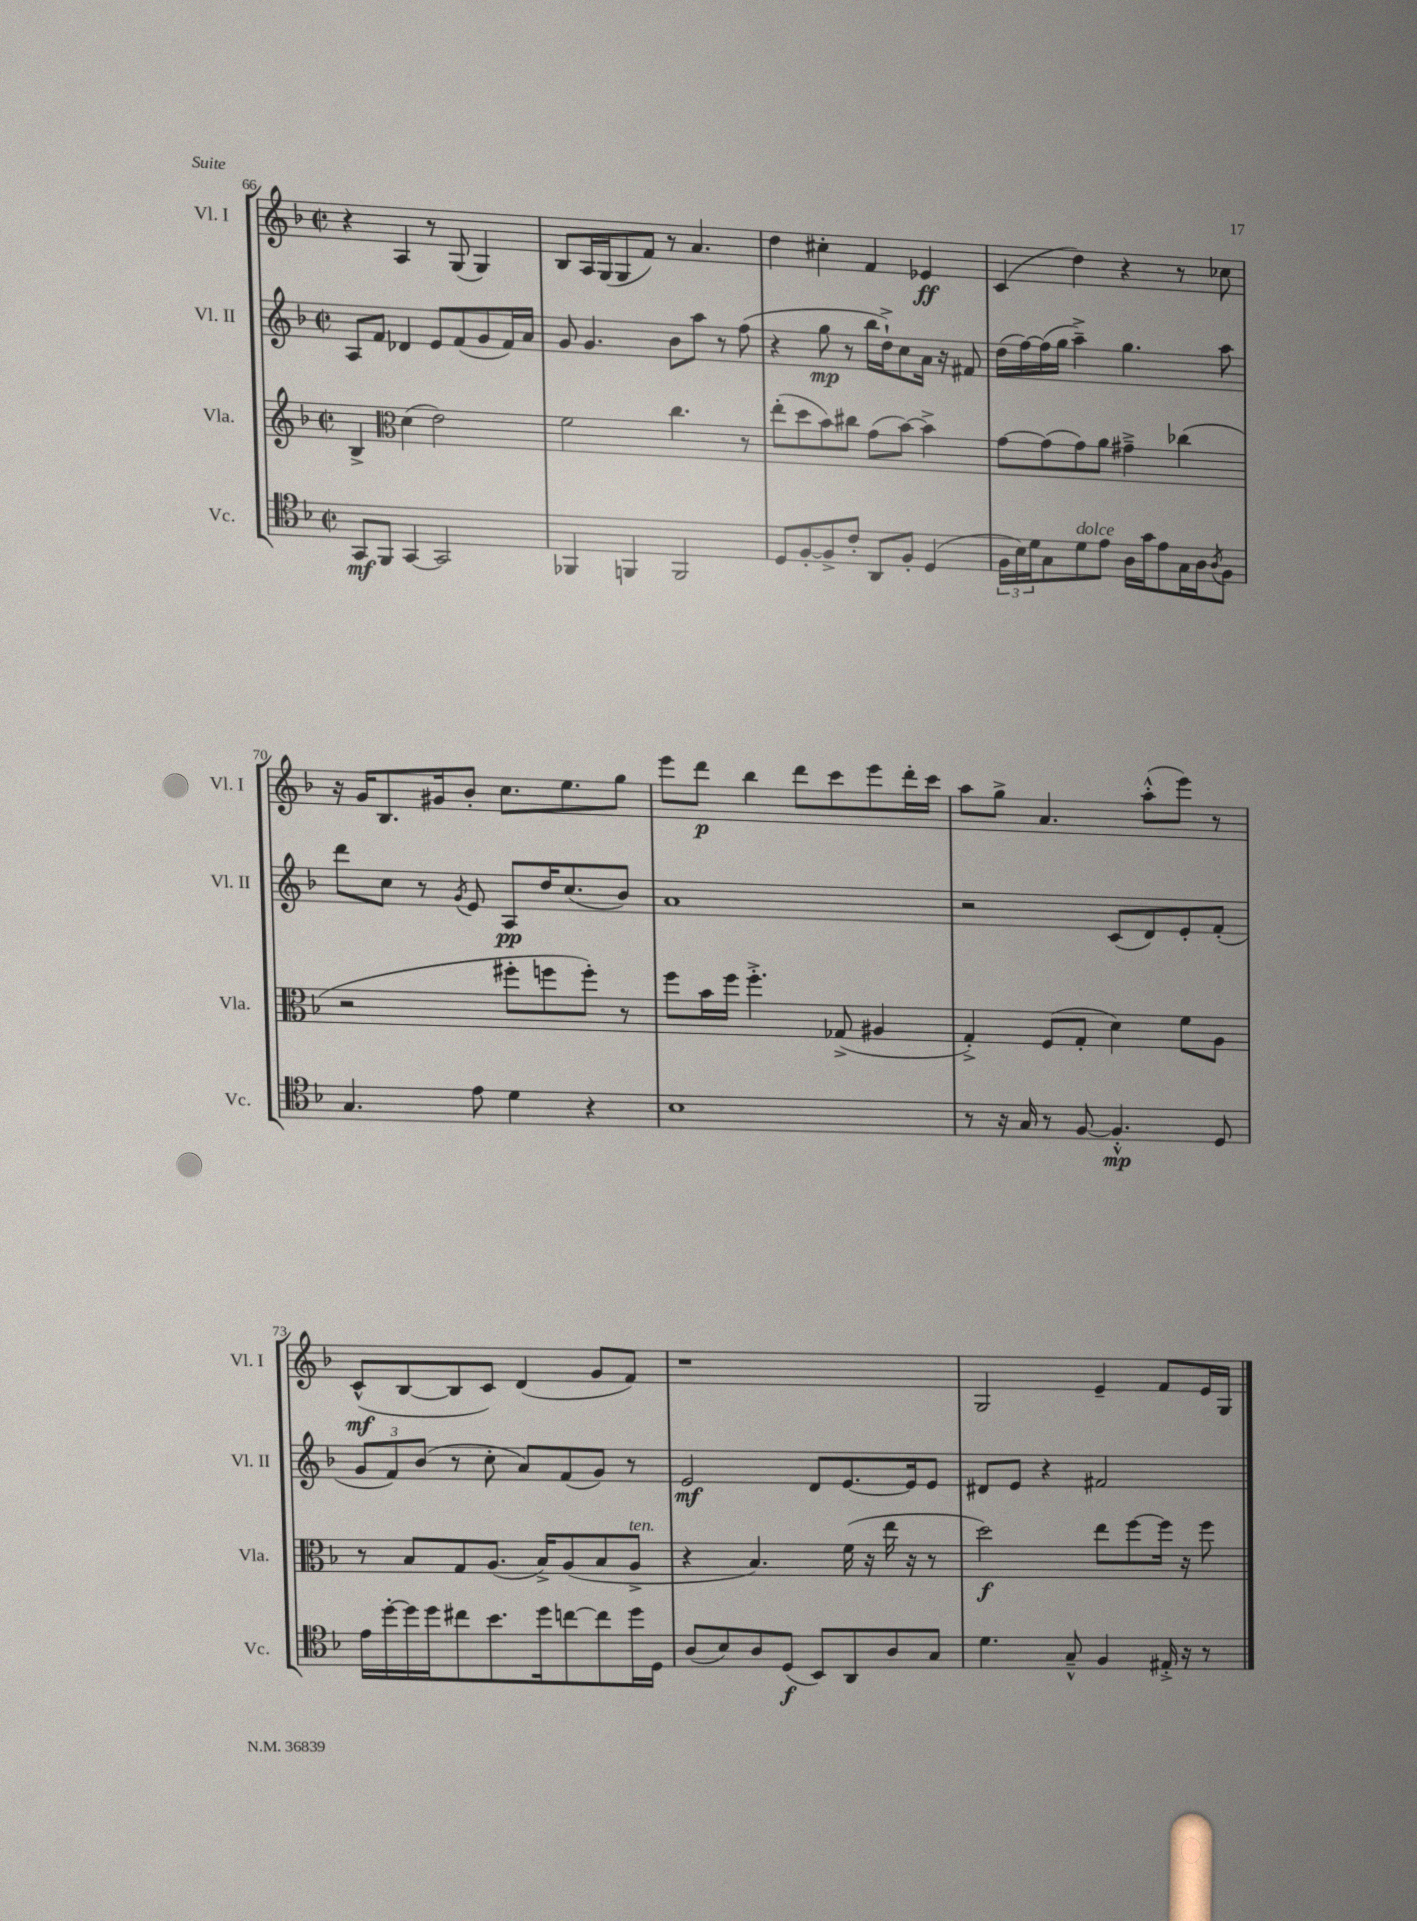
<<
\new StaffGroup <<
\new Staff = "s0" \with { instrumentName = "Vl. I" shortInstrumentName = "Vl. I" } {
    \clef treble \key f \major \defaultTimeSignature \time 2/2
    r4 a4 r8 g8( g4) |
    bes8 a16 g16( g8 f'8) r8 a'4. |
    d''4 cis''4-. f'4 ees'4\ff |
    c'4( d''4) r4 r8 ces''8 |
    r16 g'16 bes8. gis'16 bes'8-. c''8. e''8. g''8 |
    e'''8 d'''8\p bes''4 d'''8 c'''8 e'''8 d'''16-. c'''16 |
    a''8 g''8-> a'4. a''8-.-^( e'''8) r8 |
    c'8-^\mf( bes8~ bes8 c'8) d'4( g'8 f'8) |
    r1 |
    g2 e'4-- f'8 e'16 g16 \bar "|." |
}
\new Staff = "s1" \with { instrumentName = "Vl. II" shortInstrumentName = "Vl. II" } {
    \clef treble \key f \major \defaultTimeSignature \time 2/2
    a8 f'8 des'4 e'8 f'8( g'8 f'16) a'16 |
    g'8 g'4. bes'8 a''8 r8 f''8( |
    r4 g''8\mp r8 bes''16 d''16-!->) c''8 a'16 r16 fis'8 |
    d''16( f''16~) f''16( g''16 a''4--->) g''4. a''8 |
    d'''8 c''8 r8 \acciaccatura { g'8 } e'8 a8\pp d''16 c''8.( bes'8) |
    a'1 |
    r2 c'8( d'8) e'8-. f'8-.( |
    \tuplet 3/2 { g'8 f'8) bes'8( } r8 c''8-. a'8) f'8( g'8) r8 |
    e'2\mf d'8 e'8.~ e'16 e'8 |
    dis'8 e'8 r4 fis'2 \bar "|." |
}
\new Staff = "s2" \with { instrumentName = "Vla." shortInstrumentName = "Vla." } {
    \clef treble \key f \major \defaultTimeSignature \time 2/2
    bes4-> \clef alto d'4( e'2) |
    f'2 c''4. r8 |
    e''8-.( d''8 bes'8) cis''8 g'8( bes'8~) bes'4-> |
    g'8~ g'8( g'8) a'8 gis'4---> ces''4( |
    r2 fis''8-. f''8 f''8-.) r8 |
    f''8 bes'16 f''16 f''4.-.-> ges8->( ais4 |
    g4-.->) f8( g8-. d'4) f'8 a8 |
    r8 bes8 g8 a8.( bes16->) a8( bes8 a8->^\markup { \italic "ten." } |
    r4 bes4.) f'16( r16 e''16 r16 r8 |
    d''2\f) e''8 f''8~ f''16 r16 f''8 \bar "|." |
}
\new Staff = "s3" \with { instrumentName = "Vc." shortInstrumentName = "Vc." } {
    \clef tenor \key f \major \defaultTimeSignature \time 2/2
    g,8\mf f,8 g,4~ g,2 |
    fes,4 f,4 f,2 |
    d8 f8~-. f8-> c'8-. a,8 f8-. d4( |
    \tuplet 3/2 { f16 bes16) d'16 } g8 d'8^\markup { \italic "dolce" } e'8 a16 g'16 e'8 g16 a16 \acciaccatura { a8 } f8 |
    g4. e'8 d'4 r4 |
    bes1 |
    r8 r16 g16 r8 f8~ f4.-.-^\mp d8 |
    e'16 d''16~-. d''16 d''16 cis''8 bes'8. d''16 c''8~ c''8 d''16 d16 |
    a8( bes8) a8 d8\f( bes,8) a,8 a8 g8 |
    d'4. g8---^ f4 eis16-.-> r16 r8 \bar "|." |
}
>>
>>
\layout { \context { \Score currentBarNumber = #66 } }
